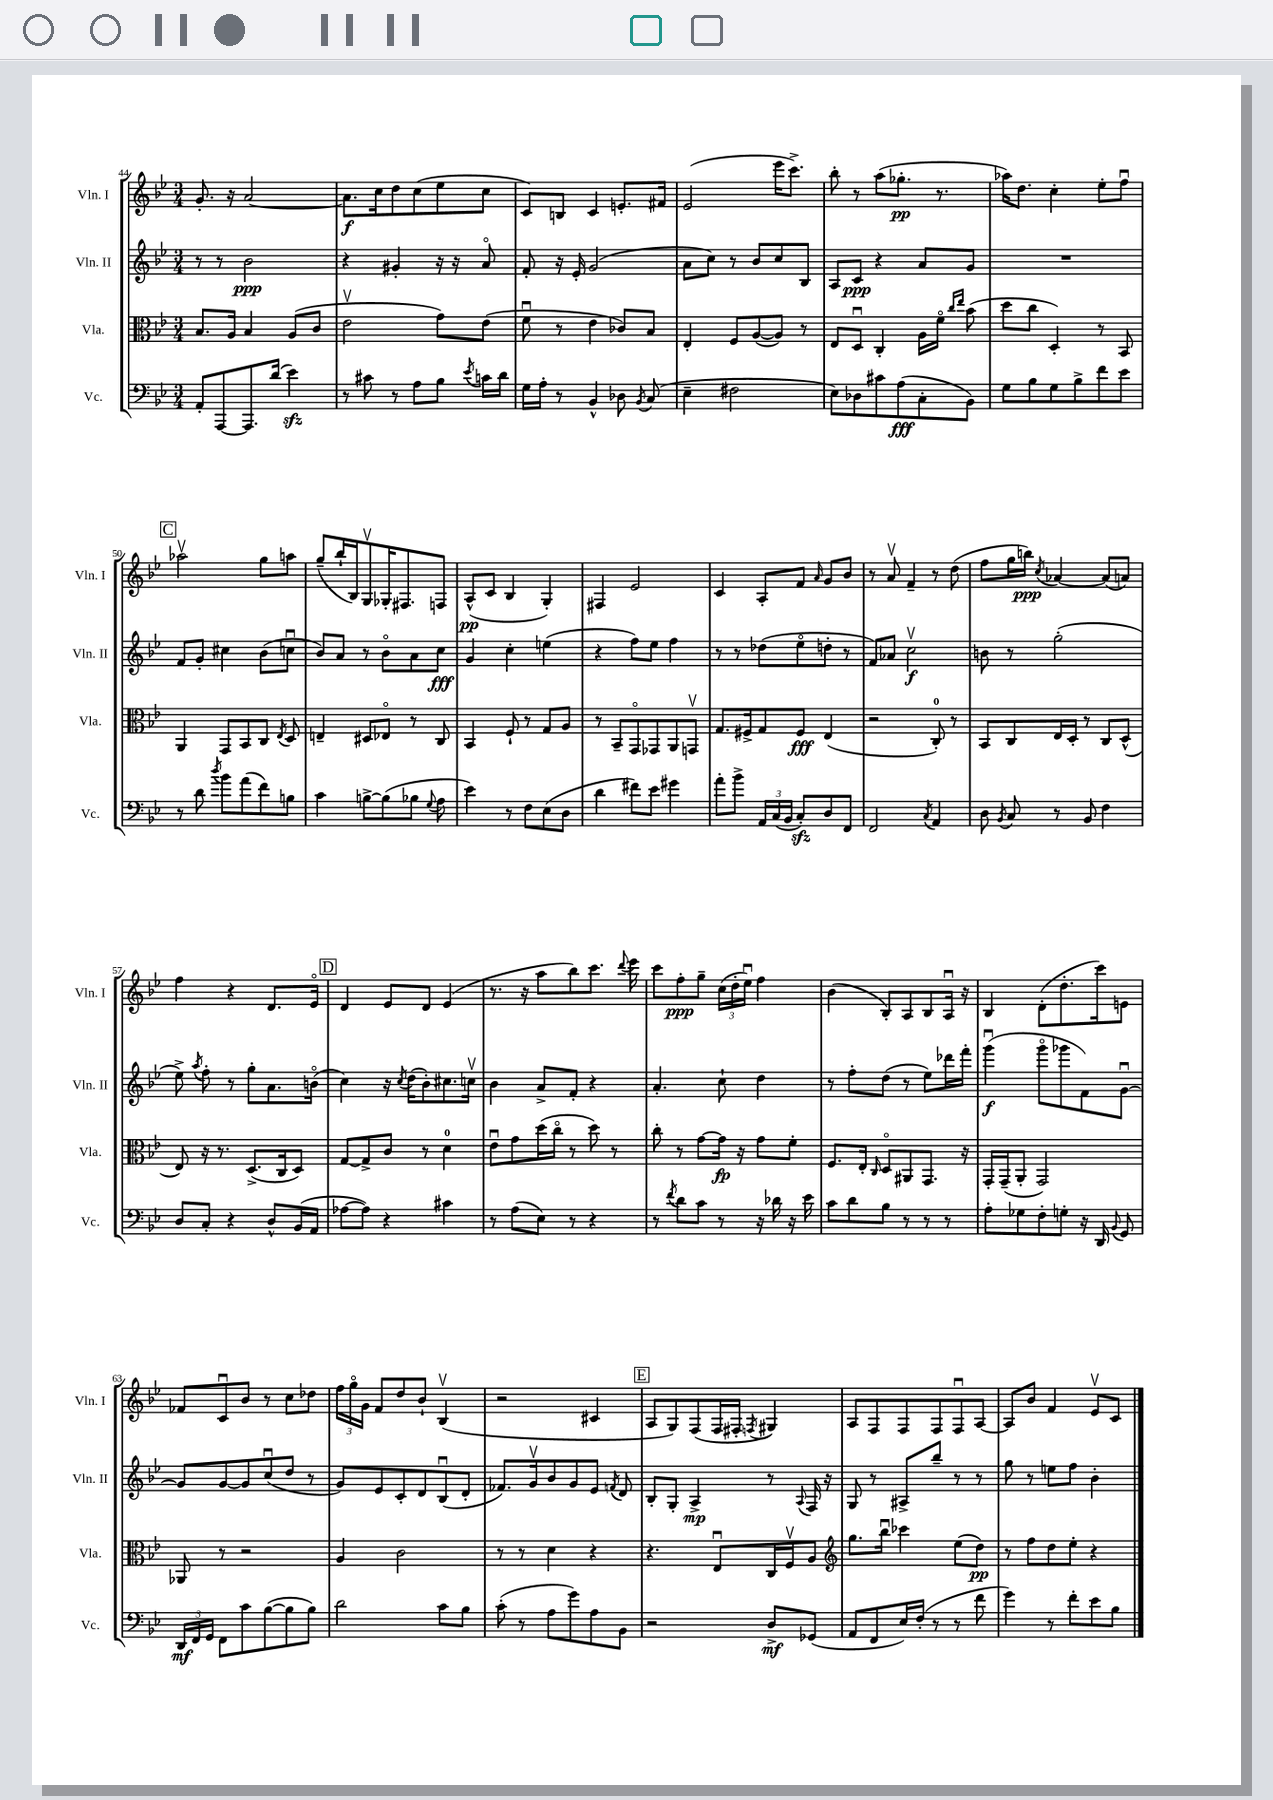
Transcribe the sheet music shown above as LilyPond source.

<<
\new StaffGroup <<
\new Staff = "s0" \with { instrumentName = "Vln. I" shortInstrumentName = "Vln. I" } {
    \clef treble \key bes \major \numericTimeSignature \time 3/4
    \autoBeamOff g'8.-. r16 a'2~ |
    a'8.[\f c''16 d''8 c''8( ees''8 c''8] |
    c'8[) b8] c'4 e'8.[-. fis'16] |
    ees'2( ees'''16[ c'''8.]->) |
    bes''8-. r8 a''8[( ges''8.]-.\pp r8. |
    aes''16[) d''8.] c''4-. ees''8[-. f''8]\downbow |
    \mark \markup { \box "C" } aes''2\upbow g''8[ a''8] |
    g''8[--( bes''16-! bes16) g8\upbow ges16-. fis8. f8] |
    a8[-^\pp( c'8] bes4 g4-.) |
    fis4 ees'2 |
    c'4 a8[-. f'8] \grace { a'16 } g'8[ bes'8] |
    r8 a'8\upbow f'4-- r8 d''8( |
    f''8[ g''16 b''16]\ppp) \acciaccatura { c''8 } aes'4~ aes'8[( a'8]) |
    f''4 r4 d'8.[ ees'16]\flageolet |
    \mark \markup { \box "D" } d'4 ees'8[ d'8] ees'4( |
    r8. r16 a''8[ bes''8) c'''8.] \appoggiatura { d'''8 } ees'''16 |
    c'''8[ f''8-.\ppp g''8]-- \tuplet 3/2 { c''16[( d''16-. ees''16]\downbow) } f''4 |
    bes'4( bes8[-.) a8 bes8 a16]\downbow r16 |
    bes4 d'8[-.( d''8.-. c'''16) e'8] |
    fes'8[ c'8\downbow bes'8] r8 c''8[ des''8] |
    \tuplet 3/2 { f''16[ g''16\flageolet g'16] } f'8[ d''8 bes'8]-! bes4\upbow( |
    r2 cis'4 |
    \mark \markup { \box "E" } a8[ g8) f8( f16 fis16]-. \acciaccatura { f8 } gis4) |
    a8[ f8 f8 f8 f8\downbow a8]~ |
    a8[ bes'8] f'4 ees'8[\upbow c'8] \bar "|." |
}
\new Staff = "s1" \with { instrumentName = "Vln. II" shortInstrumentName = "Vln. II" } {
    \clef treble \key bes \major \numericTimeSignature \time 3/4
    \autoBeamOff r8 r8 bes'2\ppp |
    r4 gis'4-. r16 r16 a'8\flageolet |
    f'8-. r16 ees'16-. g'2( |
    a'8[ c''8]) r8 bes'8[ c''8 bes8] |
    a8[ c'8]\ppp r4 a'8[ g'8] |
    R2. |
    \mark \markup { \box "C" } f'8[ g'8]-. cis''4 bes'8[( c''8]\downbow |
    bes'8[) a'8] r8 bes'8[\flageolet a'8 c''8]\fff |
    g'4 c''4-. e''4( |
    r4 f''8[) ees''8] f''4 |
    r8 r8 des''8[( ees''8\flageolet d''8]-. r8 |
    f'8[) aes'8] c''2\upbow\f |
    b'8 r8 g''2-.( |
    ees''8->) \acciaccatura { a''8 } f''8-. r8 g''8[-. a'8. b'16]\flageolet( |
    \mark \markup { \box "D" } c''4) r16 \acciaccatura { c''8 } d''16[( bes'8-.) cis''8. c''16]\upbow |
    bes'4 a'8[-> f'8]-. r4 |
    a'4.-. c''8-! d''4 |
    r8 f''8[-. d''8]( r8 ees''8[) des'''16 f'''16]-. |
    g'''4\downbow\f( g'''8[\flageolet ges'''8 f'8) g'8]~\downbow |
    g'8[ g'8~ g'8 c''8\downbow( d''8] r8 |
    g'8[) ees'8 c'8-. d'8 bes8\downbow( d'8]-. |
    fes'8.[) g'16\upbow bes'8 g'8 ees'8] \acciaccatura { f'8 } d'8 |
    \mark \markup { \box "E" } bes8[-. g8]-. a4->\mp r8 \appoggiatura { a8 } f16 r16 |
    g8 r8 ais8[-> bes''8]-- r8 r8 |
    g''8 r8 e''8[ f''8] bes'4-. \bar "|." |
}
\new Staff = "s2" \with { instrumentName = "Vla." shortInstrumentName = "Vla." } {
    \clef alto \key bes \major \numericTimeSignature \time 3/4
    \autoBeamOff bes8.[ a16] bes4 a8[( c'8] |
    ees'2\upbow g'8[) ees'8]( |
    f'8\downbow r8 ees'4 ces'8[) bes8] |
    ees4-. f8[ a8~( a8]) r8 |
    ees8[ d8]\downbow c4-. a16[ f'16]\flageolet \grace { c''16[ ees''16] } bes'8( |
    d''8[ c''8] d4-.) r8 bes,8 |
    \mark \markup { \box "C" } a,4 g,8[ bes,8 c8] \acciaccatura { ees8 } d8 |
    e4-- dis8[ ees8]\flageolet r8 c8 |
    bes,4 f8-! r8 g8[ a8] |
    r8 bes,8[-- g,8\flageolet ges,8 a,8 g,8]\upbow |
    g8.[ fis16-> g8 fis8]\fff ees4( |
    r2 c8-0-.) r8 |
    bes,8[ c8 ees16 d16]-. r8 c8[ d8]-^( |
    ees8) r16 r8. d8.[->( c16 d8]) |
    \mark \markup { \box "D" } g8[~ g8-> c'8] r8 d'4-0 |
    ees'8[\downbow g'8 d''16( c''16]\flageolet r8 d''8) r8 |
    c''8-. r8 g'8[~ g'16]\fp r16 g'8[ f'8]-. |
    f8.[ ees16]-. \grace { c16 } d8[\flageolet ais,8 g,8.] r16 |
    g,16[-. g,16--( a,8]-. g,2) |
    aes,8 r8 r2 |
    a4 c'2 |
    r8 r8 d'4 r4 |
    \mark \markup { \box "E" } r4. ees8[\downbow c16 f16\upbow a8] |
    \clef treble g''8.[ bes''16]\downbow ces'''4 ees''8[( d''8]\pp) |
    r8 f''8[ d''8 ees''8]-. r4 \bar "|." |
}
\new Staff = "s3" \with { instrumentName = "Vc." shortInstrumentName = "Vc." } {
    \clef bass \key bes \major \numericTimeSignature \time 3/4
    \autoBeamOff a,8[-. a,,8~ a,,8. d'16]( ees'4\sfz) |
    r8 cis'8 r8 a8[ bes8] \acciaccatura { ees'8 } c'16[ d'16] |
    g16[ a16]-. r8 bes,4-^ des8 \acciaccatura { bes,8 } c8( |
    ees4-- fis2 |
    ees8[) des8 cis'8 a8\fff( c8-. bes,8]) |
    g8[ bes8 g8 bes8-> f'8 ees'8] |
    \mark \markup { \box "C" } r8 d'8 \acciaccatura { d''8 } bes'8[ a'8( f'8) b8] |
    c'4 b8[~-> b8( bes8] \appoggiatura { g8 } a8 |
    ees'4) r8 f8[ ees8( d8] |
    d'4 fis'8[) ees'8] gis'4 |
    a'8[-. bes'8]-> \tuplet 3/2 { a,16[ c16( bes,16] } c8[-.\sfz) d8 f,8] |
    f,2 \acciaccatura { c8 } a,4 |
    d8 \acciaccatura { bes,8 } c8 r8 bes,8 f4 |
    d8[ c8]-. r4 d8[-^ bes,16( a,16] |
    \mark \markup { \box "D" } aes8[~ aes8]) r4 cis'4 |
    r8 a8[( ees8]) r8 r4 |
    r8 \acciaccatura { f'8 } d'8[ c'8] r8 r16 des'16 r16 ees'16 |
    c'8[ d'8 bes8] r8 r8 r8 |
    a8[-. ges8 f8-. g8]-. r16 d,16 \appoggiatura { bes,8 } g,8 |
    \tuplet 3/2 { d,16[\mf f,16 g,16] } f,8[ c'8 bes8~( bes8 bes8]) |
    d'2 c'8[ bes8] |
    c'8-.( r8 a8[ g'8) a8 bes,8] |
    \mark \markup { \box "E" } r2 d8[->\mf ges,8]( |
    a,8[ f,8 ees16) f16]-.( r8 r8 f'8 |
    g'4) r8 f'8[-. ees'8 bes8] \bar "|." |
}
>>
>>
\layout { \context { \Score currentBarNumber = #44 } }
